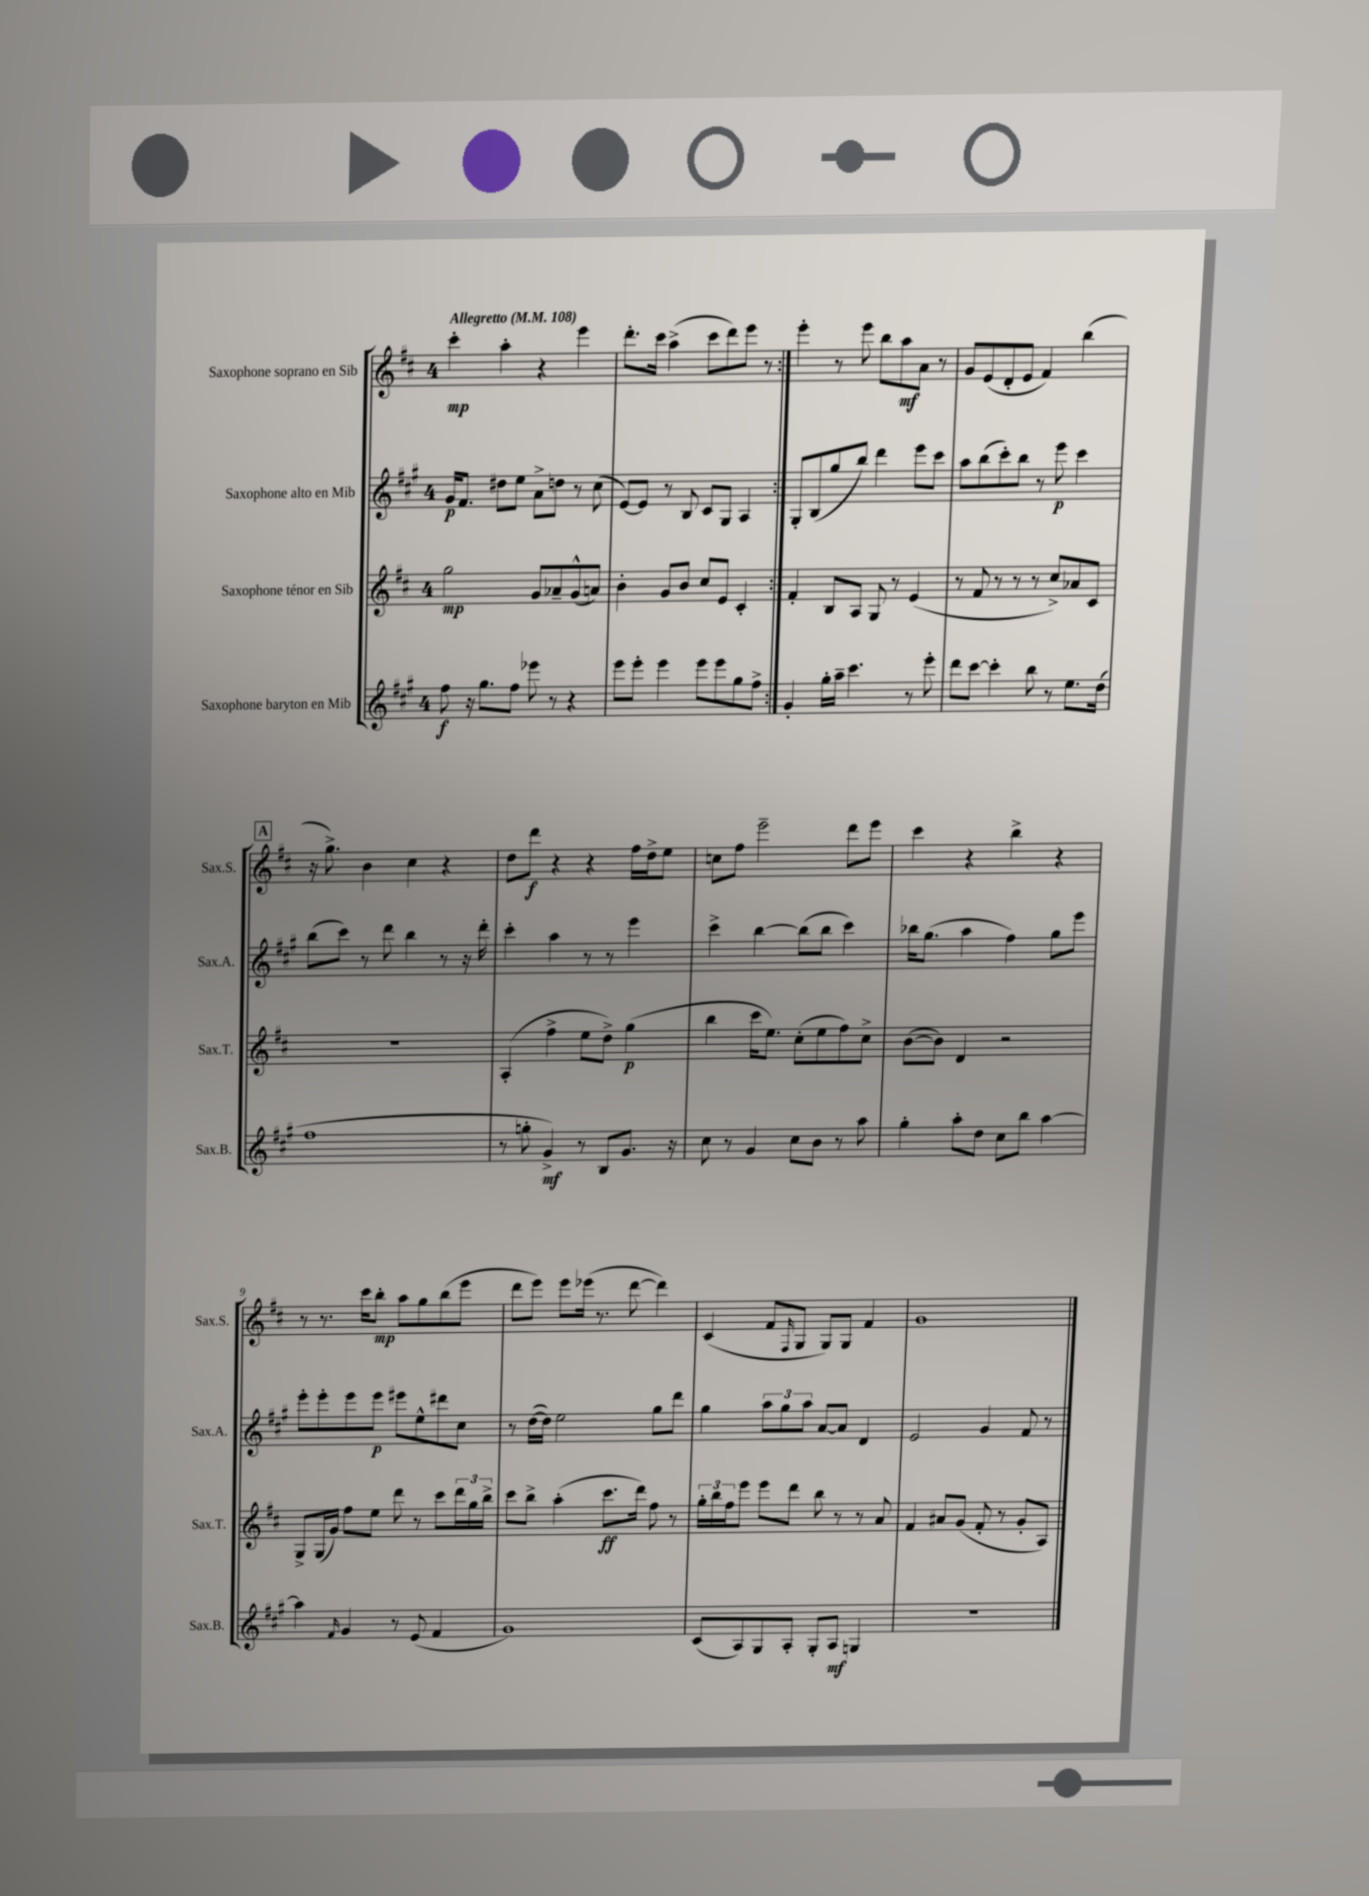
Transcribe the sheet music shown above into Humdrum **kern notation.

**kern	**kern	**kern	**kern
*staff4	*staff3	*staff2	*staff1
*clefG2	*clefG2	*clefG2	*clefG2
*k[f#c#g#]	*k[f#c#]	*k[f#c#g#]	*k[f#c#]
*M4/4	*M4/4	*M4/4	*M4/4
*MM108	*MM108	*MM108	*MM108
8ff#\	2gg\	16g#/LK	4ccc#'\
.	.	8.f#/J	.
16r	.	.	.
8.gg#\L	.	.	.
.	.	8dd#\L	4aa'\
8ff#\J	.	8ee\J	.
8eee-\	8g/L	8a^\L	4r
8r	8a-~/	8dd\J	.
4r	(8g^^/	8r	4eee\
.	8a/J)	(8cc#\	.
=	=	=	=
8eee\L	4b'\	[8e/L)	8.ddd'\L
8eee'\J	.	8e/]J	.
.	.	.	16ccc#\Jk
4eee\	8g/L	8r	(4aa^\
.	8b/J	8B/	.
8eee\L	8cc#/L	8c#/L	8ccc#\L
8eee\	8e/J	8G#/J	8ddd\)
8gg#\	4c#'/	4A/	8eee\J
8ff#^\J	.	.	8r
=:|!	=:|!	=:|!	=:|!
4g#'/	4f#'/	8G#'/L	4eee'\
.	.	(8B/	.
16gg#'\LL	8B/L	8gg#/	8r
16aa~\JJ	.	.	.
4.ccc#\	8A/J	8bb/J)	8eee\
.	8G/	4ddd\	8bb\L
.	8r	.	8aa\
8r	(4e/	8eee\L	8a\J
8eee'\	.	8ccc#\J	8r
=	=	=	=
8ddd\L	8r	8aa\L	8g/L
[8ccc#\J	8f#/	(8bb\	(8e/
4ccc#'\]	8r	8ccc#'\)	8d'/
.	8r	8bb\J	8e/J
8bb\	8r	8r	4f#/)
8r	8cc#^/L)	8eee\	.
8.ee\L	8a-/	4ccc#\	(4bb\
.	8c#/J	.	.
(16dd\Jk	.	.	.
=	=	=	=
1ff#	1r	(8bb\L	16r
.	.	.	8.gg^\)
.	.	8ccc#\J)	.
.	.	8r	4b\
.	.	8ddd\	.
.	.	4bb\	4cc#\
.	.	8r	4r
.	.	16r	.
.	.	16ddd'\	.
=	=	=	=
8r	(4A'/	4ccc#'\	8dd\L
8gg'\	.	.	8ddd\J
4g#^/)	4ff#^\	4aa\	4r
8r	8ee\L	8r	4r
8B/L	8dd^\J)	8r	.
8.g#/J	(4gg\	4eee\	16ff#\LL
.	.	.	16dd^\J
.	.	.	8ee\J
16r	.	.	.
=	=	=	=
8cc#\	4bb\	4ccc#^\	8cc\L
8r	.	.	8ff#\J
4g#/	16ccc#\LK	[4bb\	2eee~\
.	8.ee\J)	.	.
8cc#\L	(8cc#'\L	(8bb\]L	.
8b\J	8ee\	8bb\J	.
8r	8ff#\)	4ccc#\)	8ddd\L
8aa\	8cc#^\J	.	8eee\J
=	=	=	=
4gg#'\	([8b\L	16bb-\LK	4ccc#\
.	.	(8.gg#\J	.
.	8b\]J)	.	.
8aa'\L	4d/	4aa\	4r
8dd\J	.	.	.
8cc#\L	2r	4ff#\)	4bb^\
8bb\J	.	.	.
[4aa\	.	8gg#\L	4r
.	.	8eee\J	.
=	=	=	=
4aa\]	8G^/L	8eee'\L	8r
.	(16G/L	8eee'\	8.r
.	16g/JJ)	.	.
16qqf#/	.	.	.
4g#/	8ff#\L	8eee\	.
.	.	.	16ccc#\LK
.	8ee\J	8eee\J	8bb'\J
8r	8ddd\	8eee#\L	8aa\L
(8e/	8r	8ee^^\	8gg\
4f#/	8ccc#\L	8ddd#\	(8bb\
.	24ddd\L	8cc#\J	8eee\J
.	24gg\	.	.
.	24bb^\JJ	.	.
=	=	=	=
1g#)	8ccc#\L	8r	8ddd\L
.	8bb^\J	([16dd\LL	8eee\J)
.	.	16dd\]JJ)	.
.	(4aa'\	2ee\	8eee\L
.	.	.	(16eee-\Jk
.	.	.	8.r
.	8.ccc#\L	.	.
.	.	.	[8ddd\
.	16ddd\Jk)	.	.
.	8ff#\	8gg#\L	4ddd\])
.	8r	8ddd\J	.
=	=	=	=
(8c#/L	24gg'\LL	4gg#\	(4c#/
.	24bb\	.	.
.	24ff#\J	.	.
8A/)	8eee\J	.	.
8G#/	8eee\L	12aa\L	8f#/L
.	.	12gg#\	.
.	.	.	16qqF#/
8A'/J	8ddd\J	.	8G/J
.	.	12aa\J	.
8G#'/L	8bb\	[8a/L	8G/L)
8A/J	8r	8a/]J	8G/J
4G/	8r	4d/	4f#/
.	8a/	.	.
=	=	=	=
1r	4f#/	2e/	1g
.	8a#/L	.	.
.	(8g/J	.	.
.	8f#'/	4g#/	.
.	8r	.	.
.	8g'/L	8f#/	.
.	8A/J)	8r	.
==	==	==	==
*-	*-	*-	*-
